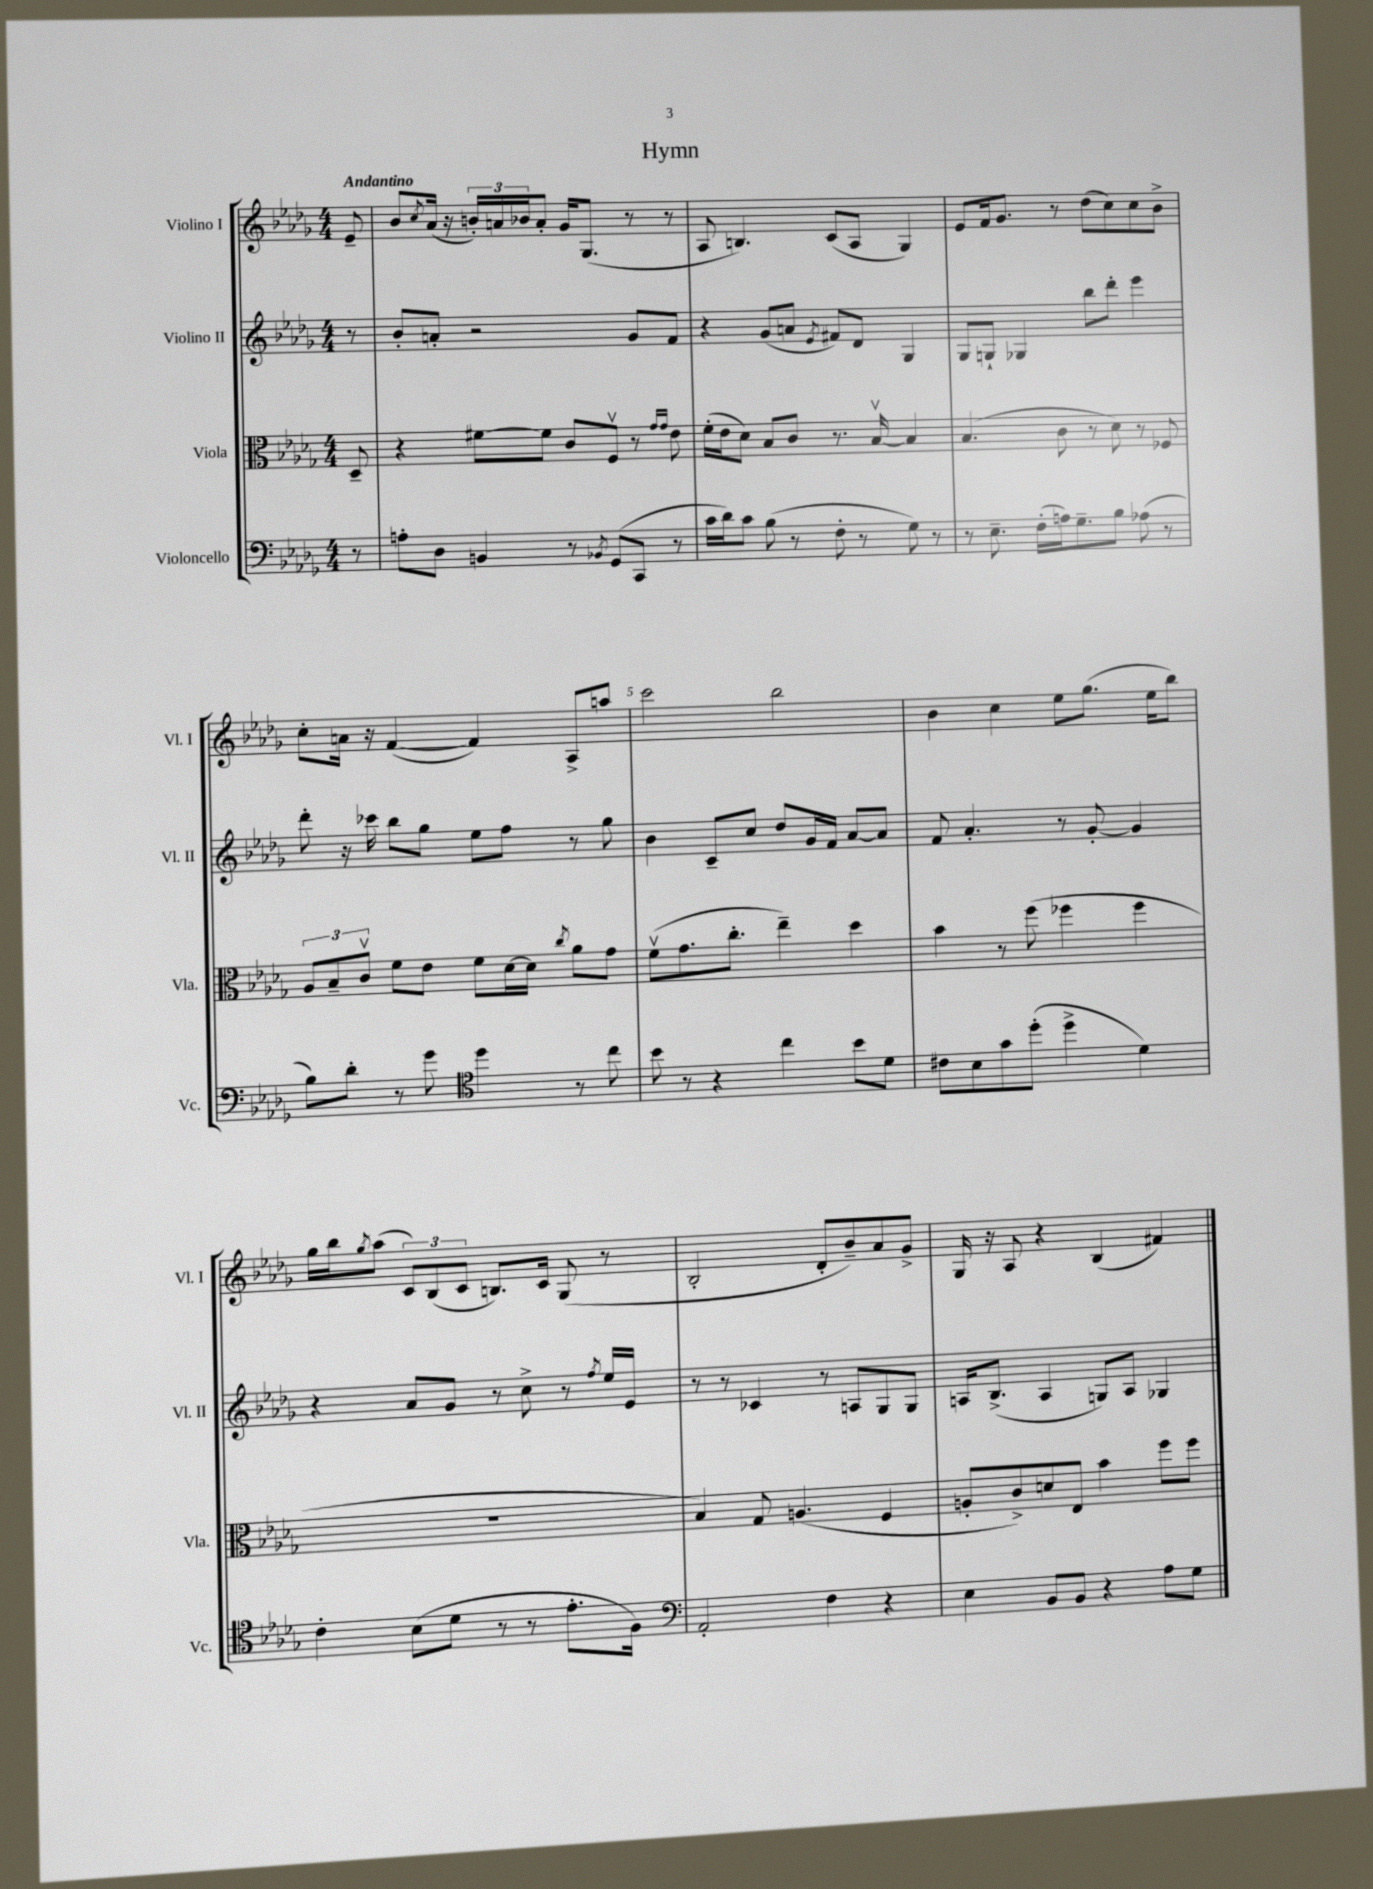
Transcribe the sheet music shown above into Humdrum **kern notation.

**kern	**kern	**kern	**kern
*part4	*part3	*part2	*part1
*staff4	*staff3	*staff2	*staff1
*I"Violoncello	*I"Viola	*I"Violino II	*I"Violino I
*I'Vc.	*I'Vla.	*I'Vl. II	*I'Vl. I
*clefF4	*clefC3	*clefG2	*clefG2
*k[b-e-a-d-g-]	*k[b-e-a-d-g-]	*k[b-e-a-d-g-]	*k[b-e-a-d-g-]
*M4/4	*M4/4	*M4/4	*M4/4
=	=	=	=
!	!	!	!LO:TX:a:B:t=Andantino
8r	8D-~/	8r	8e-~/
=1	=1	=1	=1
8An'\L	4r	8b-'/L	8b-/L
.	.	.	8qcc/
8D-\J	.	8an'/J	(16a-/Jk
.	.	.	16r
4BBn/	[8f#X\L	2r	24bn'/LL)
.	.	.	24an/
.	.	.	24b-X/J
.	8f#\J]	.	8a'/J
8r	8c/L	.	16g-/KL
.	.	.	(8.G-/J
8qBB-X/	.	.	.
(8GG-/L	8Fv/J	.	.
8CC/J	8r	8g-/L	8r
.	16qqg-/LL	.	.
.	16qqg-/JJ	.	.
8r	8e-\	8f/J	8r
=2	=2	=2	=2
16c\LL	(16f'\LL	4r	8A-/
16d-\J)	16e-\J	.	.
8c\J	8d-\J)	.	4.Bn/)
(8B-\	8B-/L	(8g-/L	.
8r	8c/J	8an/J	.
.	.	8qe-/	.
8F'\	8.r	8f#X/L)	(8c/L
8r	.	8d-/J	8A-/J
.	[16B-v/	.	.
8G-\)	4B-/]	4G-/	4G-/)
8r	.	.	.
=3	=3	=3	=3
8r	(4.B-/	8G-/L	8e-/L
8.E-~\	.	8Gn`/J	16f/k
.	.	.	8.g-/J
.	.	4G-X/	.
(16F'\LL	.	.	.
16An\J)	8c\	.	8r
8.G-~\	.	.	.
.	8r	8bb-\L	(8dd-\L
8B-\J	8d-\)	8ddd-'\J	8cc\)
(8A-X\	8r	4eee-\	8cc\
8r	8F-X/	.	8b-^\J
!!LO:LB:g=z
=4	=4	=4	=4
8B-\L)	12A-/L	8ddd-'\	8cc'\L
.	12B-~/	.	.
8d-'\J	.	16r	16an\Jk
.	12cv/J	.	.
.	.	16ccc-X\	16r
8r	8f\L	8bb-\L	([4f/
8g-\	8e-\J	8gg-\J	.
*clefC4	*	*	*
4dd-\	8f\L	8ee-\L	4f/])
.	[16d-\L	8ff\J	.
.	16d-\JJ]	.	.
.	8qcc/	.	.
8r	8a-\L	8r	8A-^/L
8cc\	8g-\J	8gg-\	8aan/J
=5	=5	=5	=5
8b-\	(8fv\L	4b-\	2ccc\
8r	8.g-\	.	.
4r	.	8c~/L	.
.	8.cc'\J	.	.
.	.	8cc/J	.
4cc\	4ee-~\)	8dd-/L	2bb-\
.	.	16g-/L	.
.	.	16f/JJ	.
8b-\L	4dd-\	[8a-/L	.
8d-\J	.	8a-/J]	.
=6	=6	=6	=6
8c#X\L	4b-\	8f/	4b-\
8B-\	.	4.a-'/	.
8g-\	8r	.	4cc\
(8dd-'\J	(8ff\	.	.
4dd-^\	4ff-X\	8r	8ee-\L
.	.	[8g-'/	(8.gg-\J
4d-\)	4ff-\	4g-/]	.
.	.	.	16ee-\KL
.	.	.	8bb-\J)
!!LO:LB:g=z
=7	=7	=7	=7
4c'\	1r	4r	16gg-\LL
.	.	.	16bb-\J
.	.	.	8qgg-/
.	.	.	(8aa-\J
(8B-\L	.	8a-/L	12c/L)
.	.	.	(12B-/
8d-\J	.	8g-/J	.
.	.	.	12c/J
8r	.	8r	8.Bn/L)
8r	.	8cc^\	.
.	.	.	16c/Jk
8.e-'\L	.	8r	(8G-/
.	.	8qff/	.
.	.	16ee-/LL	8r
16F\Jk)	.	16e-/JJ	.
=8	=8	=8	=8
*clefF4	*	*	*
2AA-'/	4B-/)	8r	2B-'/
.	.	8r	.
.	8G-/	4c-X/	.
.	(4.An/	.	.
4F\	.	8r	8d-'/L
.	.	8An/L	8b-~/)
4r	4F/	8G-/	8a-/
.	.	8G-/J	8g-^/J
=9	=9	=9	=9
4E-\	8An'/L	16An/KL	16G-/
.	.	(8.B-^/J	16r
.	8c^/)	.	8A-/
8BB-/L	8dn/	4A/	4r
8BB-/J	8E-/J	.	.
4r	4b-\	8Gn/L)	(4B-/
.	.	8A/J	.
8A-\L	8ff\L	4G-X/	4f#X/)
8G-\J	8ff\J	.	.
==	==	==	==
*-	*-	*-	*-
